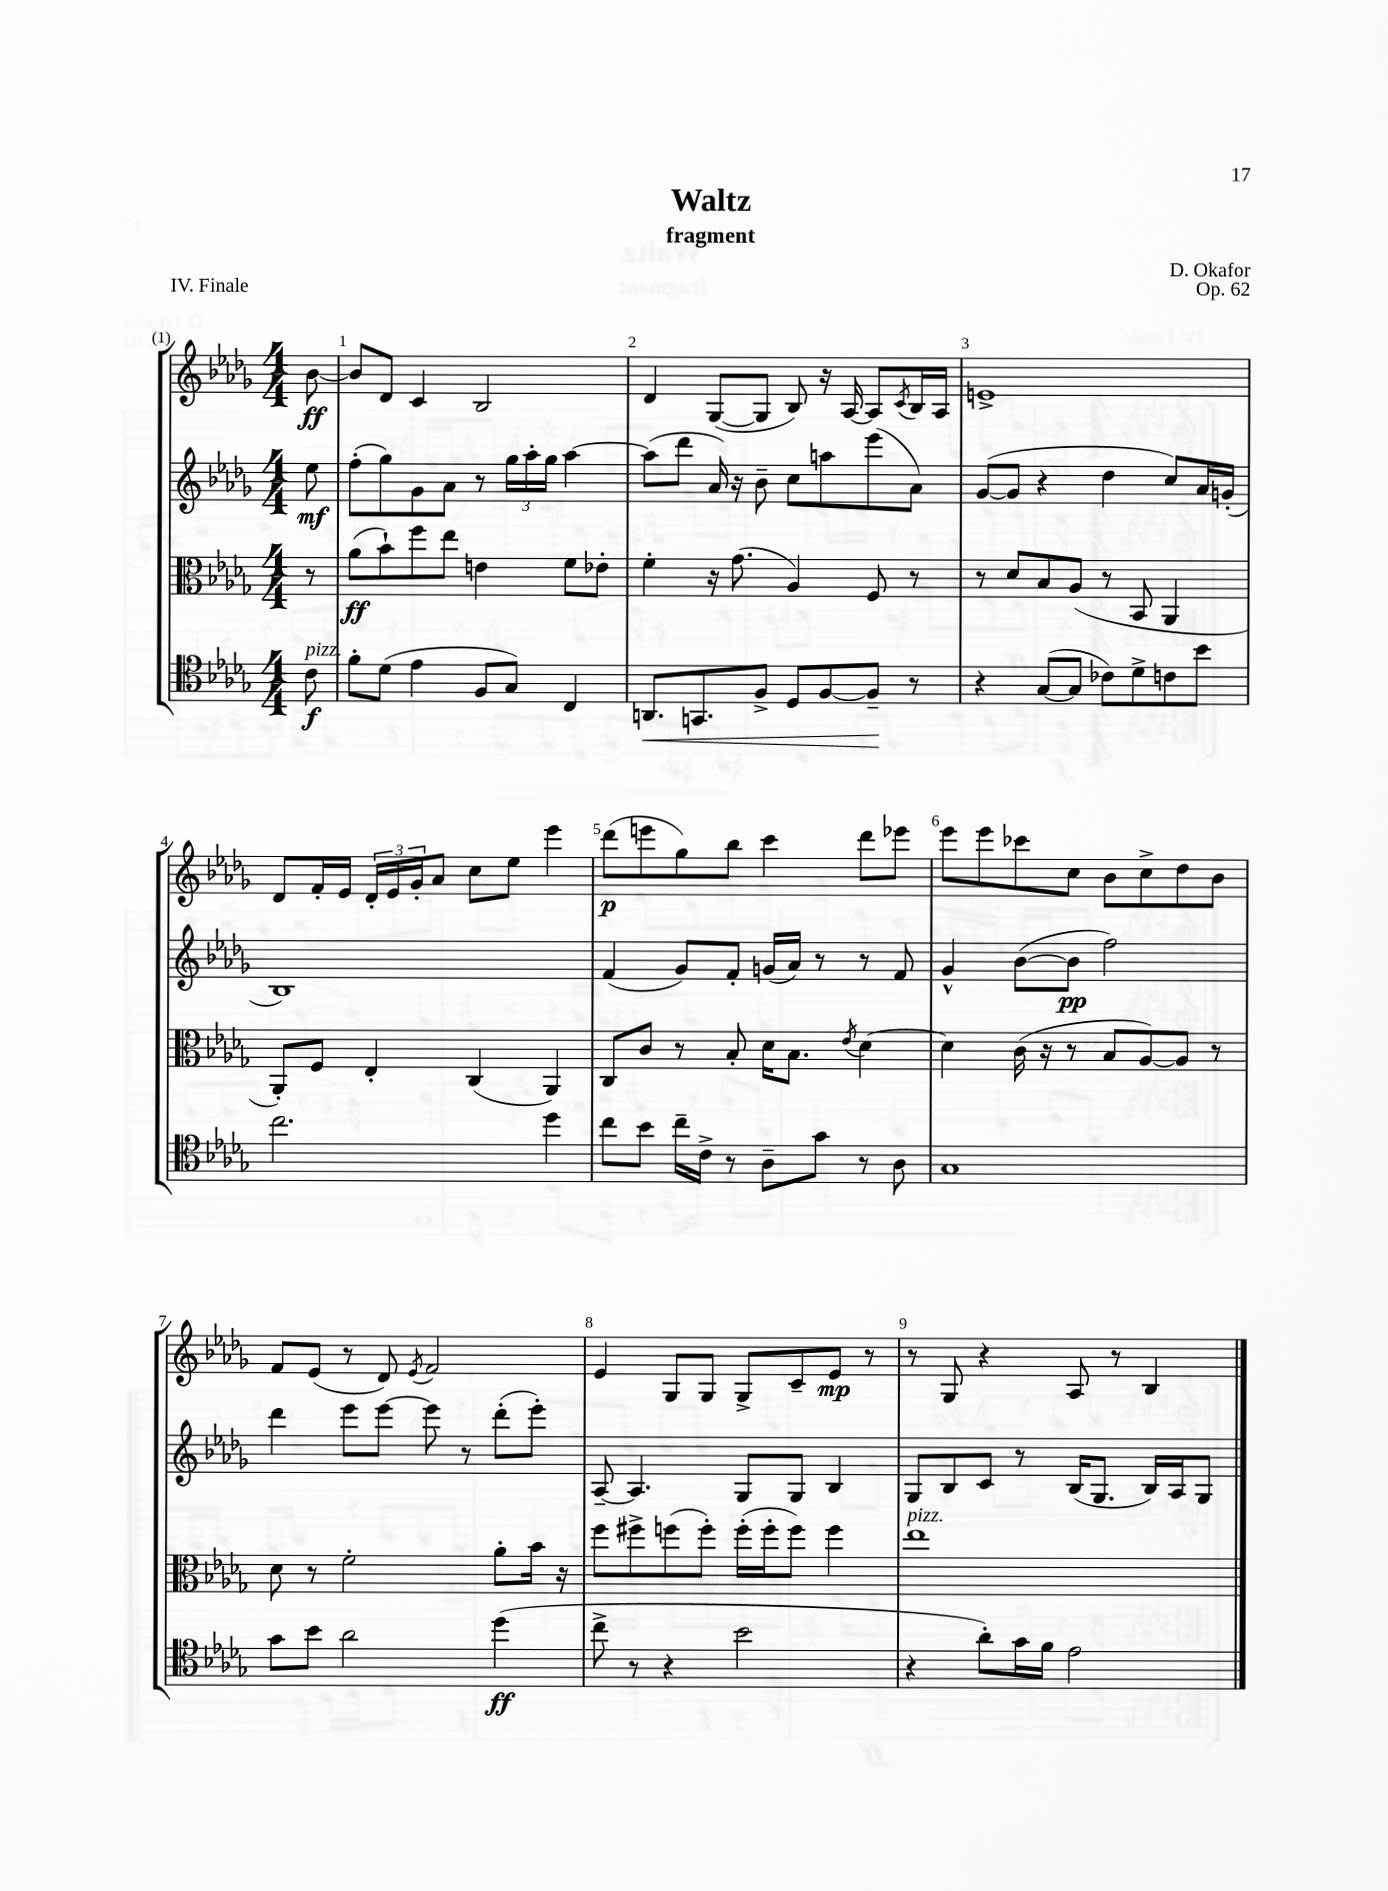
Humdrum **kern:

**kern	**kern	**kern	**kern
*staff4	*staff3	*staff2	*staff1
*clefC4	*clefC3	*clefG2	*clefG2
*k[b-e-a-d-g-]	*k[b-e-a-d-g-]	*k[b-e-a-d-g-]	*k[b-e-a-d-g-]
*M4/4	*M4/4	*M4/4	*M4/4
8c	8r	8ee-	[8b-
=	=	=	=
8f'	(8a-	(8ff'	8b-]
(8d-	8b-`)	8gg-)	8d-
4e-	8ff	8g-	4c
.	8ee-	8a-	.
8F	4e	8r	2B-
8G-)	.	24gg-	.
.	.	24aa-'	.
.	.	24gg-	.
4C	8f	[4aa-	.
.	8e-'	.	.
=	=	=	=
8.AA	4f'	(8aa-]	4d-
.	.	8ddd-	.
8.GG	.	.	.
.	16r	16a-)	([8G-
.	(8.g-	16r	.
8F^	.	8b-~	8G-]
8D-	4A-)	8cc	8B-)
[8F	.	8aa	16r
.	.	.	[16A-
8F~]	8F	(8eee-	8A-]
.	.	.	8qc
8r	8r	8a-)	16B-
.	.	.	16A-
=	=	=	=
4r	8r	([8g-	1e^
.	8d-	8g-]	.
([8G-	8B-	4r	.
8G-]	(8A-	.	.
8c-)	8r	4dd-	.
8d-^	8BB-	.	.
8c	4AA-	8cc)	.
8b-	.	16a-	.
.	.	(16g'	.
=	=	=	=
2.cc	8AA-')	1B-)	8d-
.	8F	.	16f'
.	.	.	16e-
.	4E-'	.	24d-'
.	.	.	24e-
.	.	.	24g-'
.	.	.	8a-
.	(4C	.	8cc
.	.	.	8ee-
4dd-	4AA-)	.	4eee-
=	=	=	=
8cc	8C	(4f	(8ddd-
8b-	8c	.	8eee
16cc~	8r	8g-)	8gg-)
16c^	.	.	.
8r	8B-'	8f'	8bb-
8A-~	16d-	(16g	4ccc
.	8.B-	16a-)	.
8g-	.	8r	.
.	8qe-	.	.
8r	[4d-	8r	8ddd-
8A-	.	8f	8eee-
=	=	=	=
1G-	4d-]	4g-^^	8eee-
.	.	.	8eee-
.	(16c	([8b-	8ccc-
.	16r	.	.
.	8r	8b-]	8cc
.	8B-	2ff)	8b-
.	[8A-)	.	8cc^
.	8A-]	.	8dd-
.	8r	.	8b-
=	=	=	=
8g-	8d-	4ddd-	8f
8b-	8r	.	(8e-
2a-	2f'	8eee-	8r
.	.	[8eee-	8d-)
.	.	.	8qe-
.	.	8eee-]	2f
.	.	8r	.
(4dd-	8a-'	(8ddd-'	.
.	16b-	8eee-')	.
.	16r	.	.
=	=	=	=
8cc^	8ff	[8A-~	4e-
8r	8ff#^	4.A-]	.
4r	(8ff	.	8G-
.	8ff')	.	8G-
2b-	(16ff'	8G-	8G-^
.	16ff'	.	.
.	8ff)	8G-	8c~
.	4ff	4B-	8e-
.	.	.	8r
=	=	=	=
4r	1ee-	8G-	8r
.	.	8B-	8G-
8a-')	.	8c	4r
16g-	.	8r	.
16f	.	.	.
2e-	.	(16B-	8A-
.	.	8.G-	.
.	.	.	8r
.	.	16B-)	4B-
.	.	16A-	.
.	.	8G-	.
==	==	==	==
*-	*-	*-	*-
